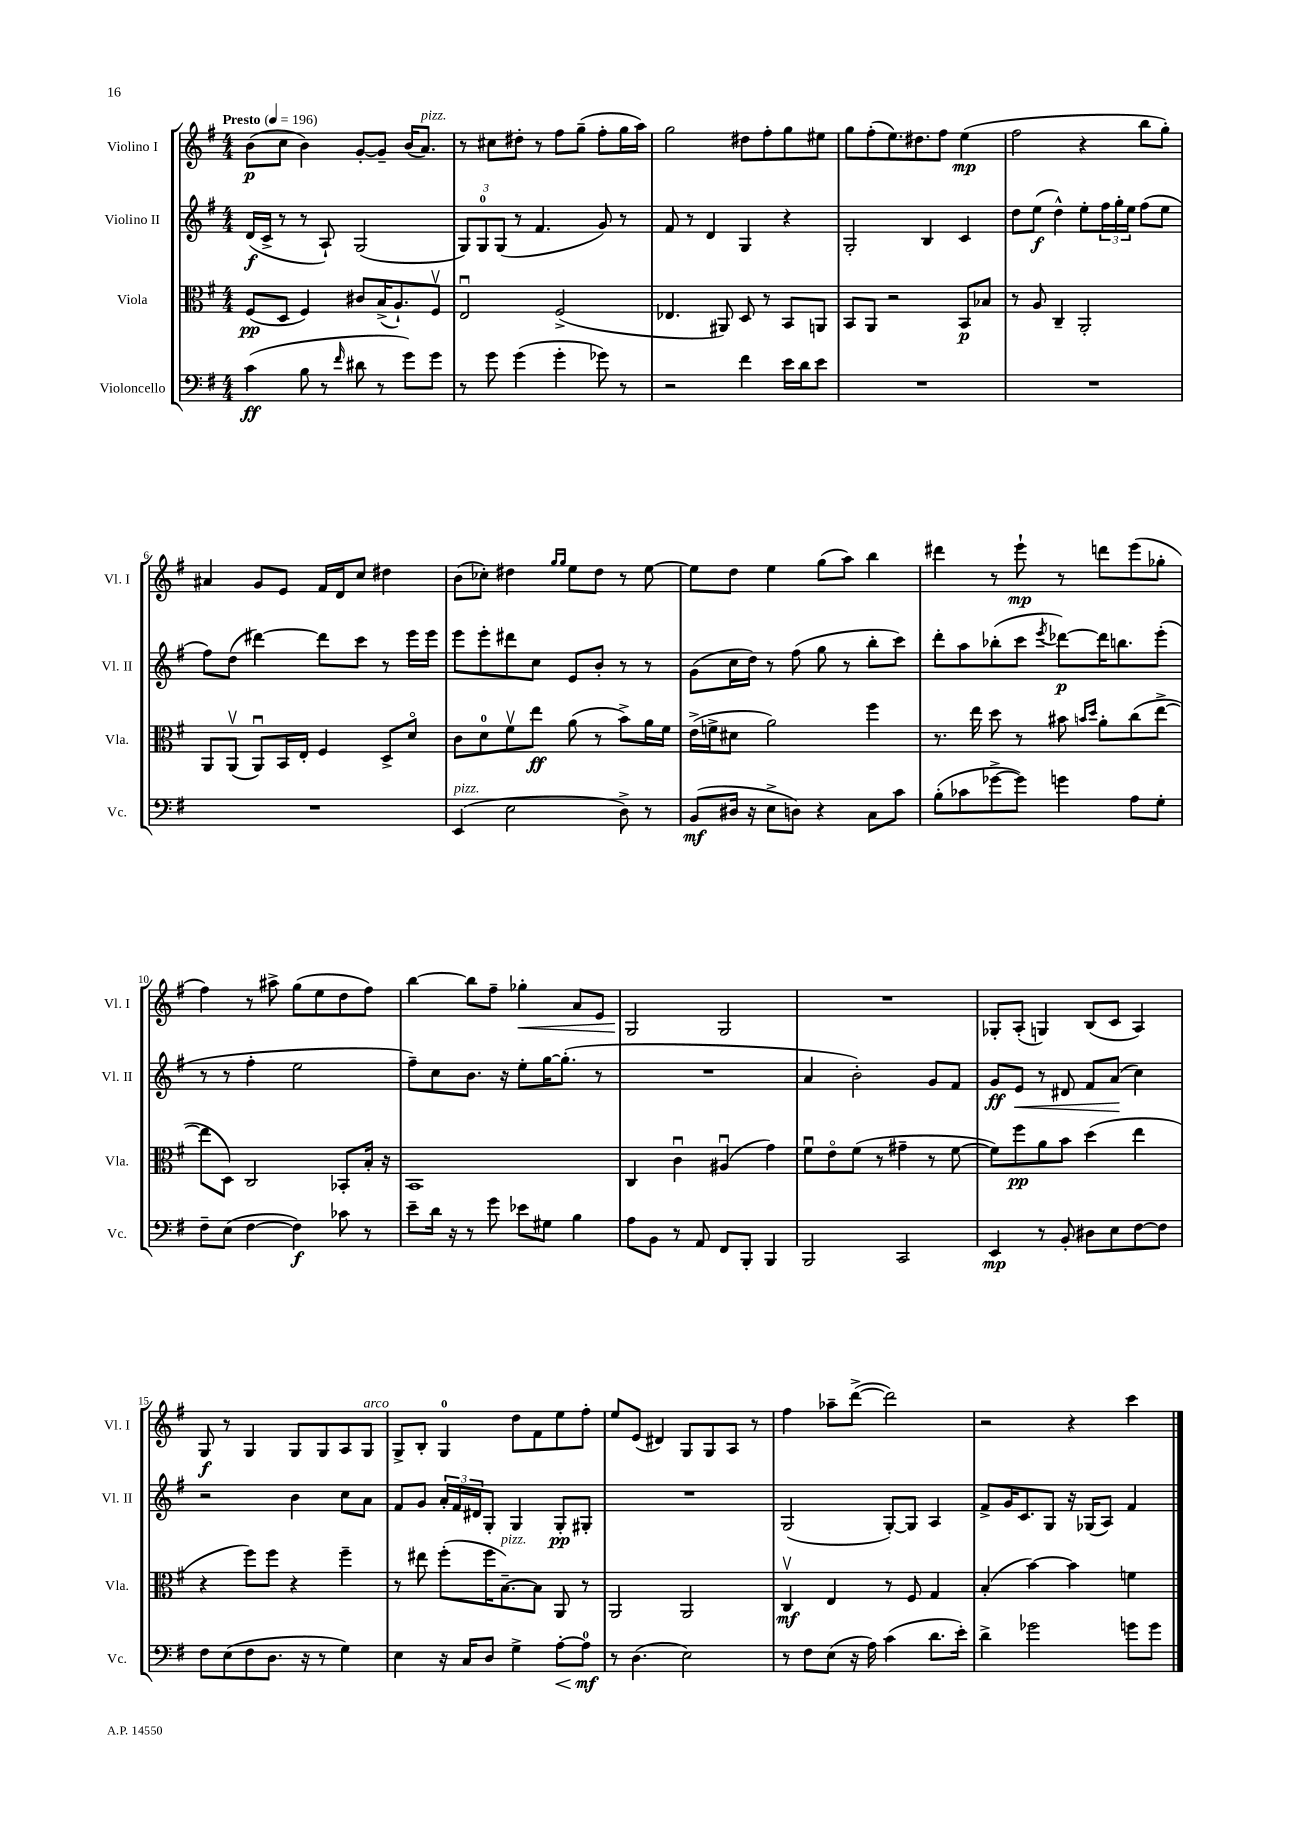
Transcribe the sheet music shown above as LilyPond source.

<<
\new StaffGroup <<
\new Staff = "s0" \with { instrumentName = "Violino I" shortInstrumentName = "Vl. I" } {
    \clef treble \key g \major \numericTimeSignature \time 4/4 \tempo "Presto" 4 = 196
    b'8\p( c''8 b'4) g'8~-. g'8-- b'16( a'8.^\markup { \italic "pizz." }) |
    r8 cis''8 dis''8-. r8 fis''8 g''8--( fis''8-. g''16 a''16) |
    g''2 dis''8 fis''8-. g''8 eis''8 |
    g''8 fis''8-.( e''8.) dis''8. fis''8 e''4\mp( |
    fis''2 r4 b''8 g''8-.) |
    ais'4 g'8 e'8 fis'16 d'16 c''8 dis''4 |
    b'8( ces''8-.) dis''4 \grace { g''16 g''16 } e''8 dis''8 r8 e''8~ |
    e''8 d''8 e''4 g''8( a''8) b''4 |
    dis'''4 r8 e'''8-!\mp r8 d'''8 e'''8( ges''8-. |
    fis''4) r8 ais''8-> g''8( e''8 d''8 fis''8) |
    b''4~ b''8 fis''8-- ges''4-.\< a'8 e'8 |
    g2\! g2 |
    R1 |
    ges8-. a8-.( g4) b8( c'8 a4) |
    g8\f r8 g4 g8 g8 a8 g8^\markup { \italic "arco" } |
    g8-> b8-. g4-0 d''8 fis'8 e''8 fis''8-. |
    e''8 e'8( dis'4) g8 g8 a8 r8 |
    fis''4 aes''8-- d'''8~->( d'''2) |
    r2 r4 c'''4 \bar "|." |
}
\new Staff = "s1" \with { instrumentName = "Violino II" shortInstrumentName = "Vl. II" } {
    \clef treble \key g \major \numericTimeSignature \time 4/4
    d'16\f( c'16-> r8 r8 a8-!) g2( |
    \tuplet 3/2 { g8) g8-0 g8( } r8 fis'4. g'8) r8 |
    fis'8 r8 d'4 g4 r4 |
    g2-. b4 c'4 |
    d''8 e''8\f( d''4-^) e''8-. \tuplet 3/2 { fis''16 g''16-. e''16 } fis''8( e''8 |
    fis''8) d''8( dis'''4~) dis'''8 c'''8 r8 e'''16 e'''16 |
    e'''8 e'''8-. dis'''8 c''8 e'8 b'8-. r8 r8 |
    g'8( c''16 d''16) r8 fis''8( g''8 r8 b''8-. c'''8) |
    d'''8-. a''8 bes''8-.( c'''8 \acciaccatura { e'''8 } des'''8~\p) des'''16 b''8. e'''8-.( |
    r8 r8 fis''4-. e''2 |
    fis''8--) c''8 b'8. r16 e''8-. g''16~ g''8.-.( r8 |
    R1 |
    a'4 b'2-.) g'8 fis'8 |
    g'8\ff e'8\< r8 dis'8 fis'8 a'8\!( c''4) |
    r2 b'4 c''8 a'8 |
    fis'8 g'8 \tuplet 3/2 { a'16-. fis'16 dis'16 } g8-. g4 g8-.\pp gis8-. |
    R1 |
    g2( g8~-.) g8 a4 |
    fis'8-> g'16 c'8. g8 r16 ges16( a8) fis'4 \bar "|." |
}
\new Staff = "s2" \with { instrumentName = "Viola" shortInstrumentName = "Vla." } {
    \clef alto \key g \major \numericTimeSignature \time 4/4
    fis8\pp( d8 fis4) cis'8 b16->( a8.-!) fis8\upbow |
    e2\downbow fis2->( |
    ees4. ais,8) d8 r8 b,8 a,8 |
    b,8 a,8 r2 b,8\p bes8 |
    r8 a8 c4-- a,2-. |
    a,8 a,8\upbow( a,8\downbow) b,16 e16-. fis4 d8-> d'8\flageolet |
    c'8 d'8-0 fis'8\upbow e''8\ff a'8( r8 b'8->) a'16 fis'16 |
    e'16->( f'16-> dis'8 a'2) fis''4 |
    r8. e''16 d''8 r8 bis'8 \grace { b'16 d''16 } a'8-. c''8( e''8~-> |
    e''8 d8) c2 bes,8-. b16-. r16 |
    b,1 |
    c4 c'4\downbow ais4\downbow( g'4) |
    fis'8\downbow e'8\flageolet fis'8( r8 gis'4-- r8 fis'8~ |
    fis'8) fis''8\pp a'8 b'8 d''4( e''4 |
    r4 fis''8) fis''8 r4 fis''4-- |
    r8 eis''8 fis''8-.( fis''16 b8.~--^\markup { \italic "pizz." }) b8 a,8 r8 |
    a,2 a,2 |
    c4\upbow\mf e4 r8 fis8 g4 |
    b4-.( b'4~) b'4 f'4 \bar "|." |
}
\new Staff = "s3" \with { instrumentName = "Violoncello" shortInstrumentName = "Vc." } {
    \clef bass \key g \major \numericTimeSignature \time 4/4
    c'4\ff( b8 r8 \grace { fis'16 } dis'8 r8 g'8) g'8 |
    r8 g'8 g'4( g'4-. ges'8) r8 |
    r2 fis'4 e'16 d'16 e'8 |
    R1 |
    R1 |
    R1 |
    e,4^\markup { \italic "pizz." }( e2 d8->) r8 |
    b,8\mf( dis16 r16 e8-> d8) r4 c8 c'8 |
    b8-.( ces'8 ges'8~-> ges'8) g'4 a8 g8-. |
    fis8-- e8( fis4~ fis4\f) ces'8 r8 |
    e'8-- d'16 r16 r8 g'8 ees'8 gis8 b4 |
    a8 b,8 r8 a,8 fis,8 b,,8-. b,,4 |
    b,,2 c,2 |
    e,4\mp r8 b,8-. dis8 e8 fis8~ fis8 |
    fis8 e8( fis8 d8. r16 r8 g4) |
    e4 r16 c16 d8 g4-> a8~-.\< a8-0\mf\! |
    r8 d4.( e2) |
    r8 fis8 e8( r16 a16) c'4( d'8. e'16-.) |
    d'4-> ges'2 g'8 g'8 \bar "|." |
}
>>
>>
